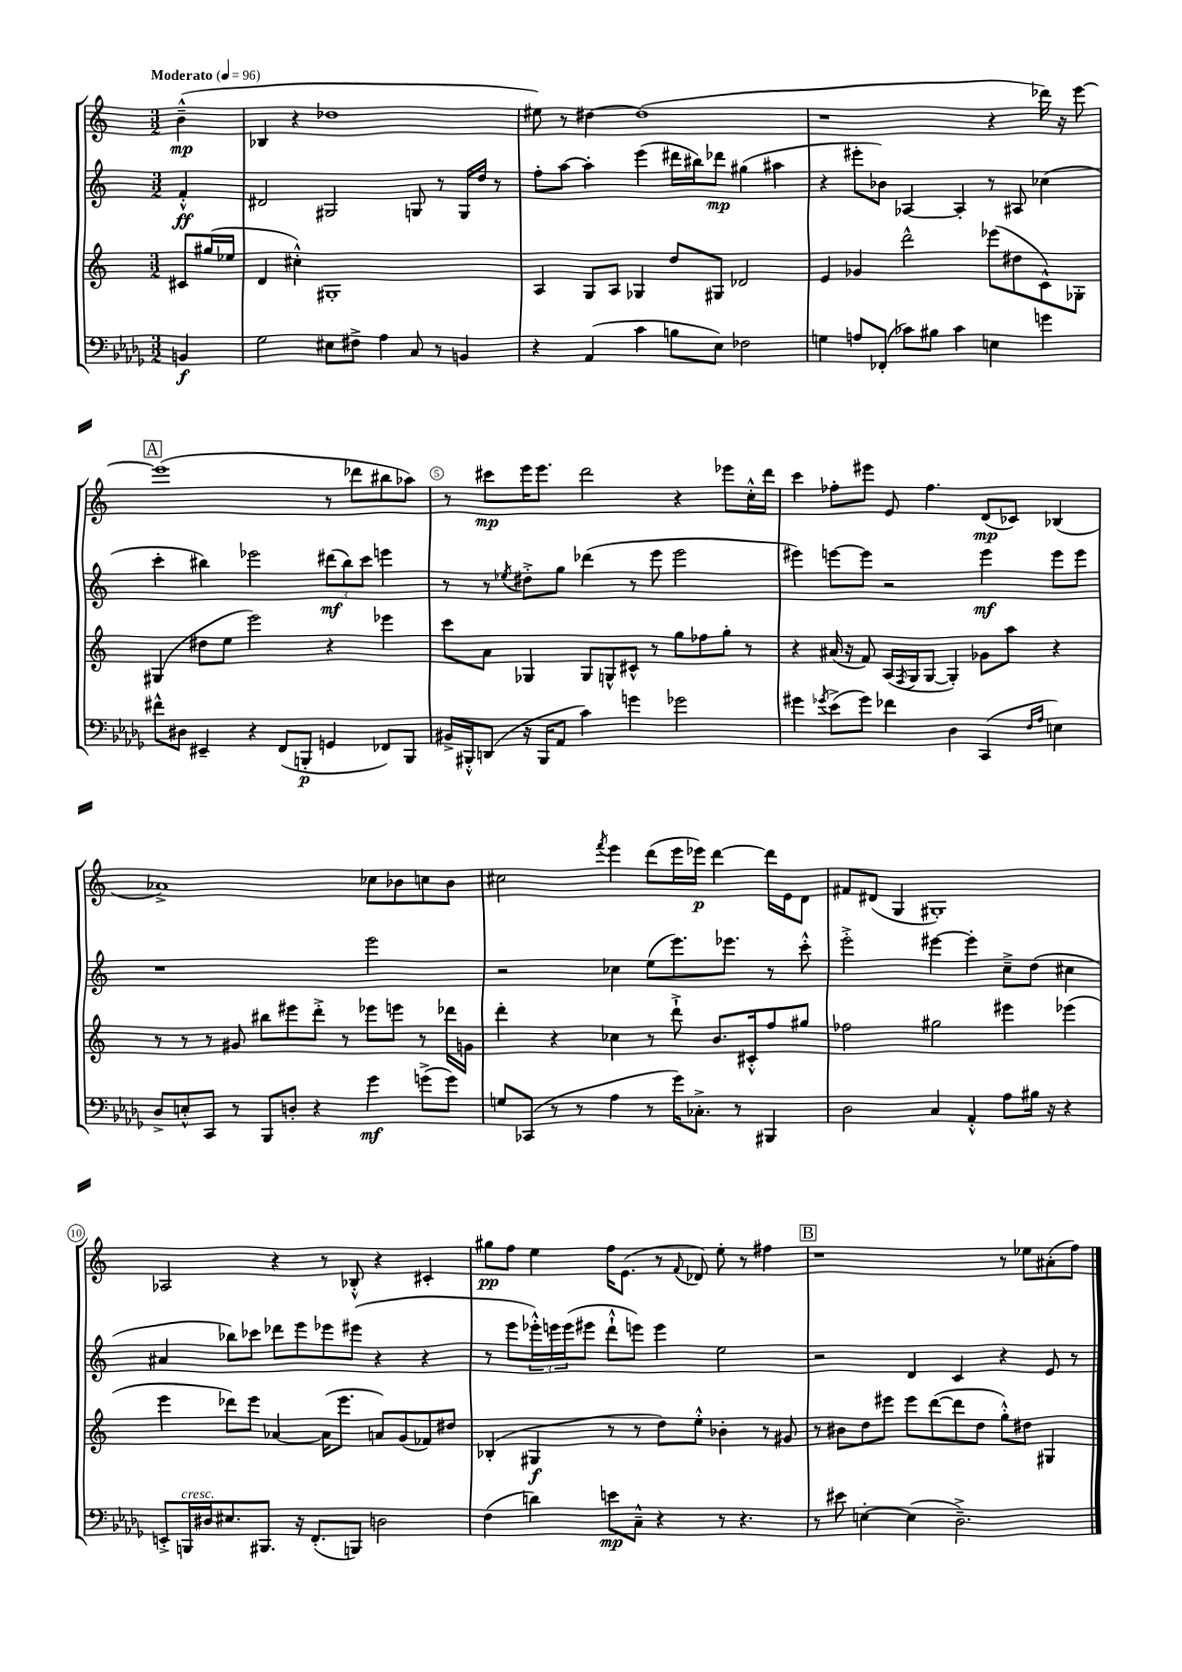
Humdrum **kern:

**kern	**kern	**kern	**kern
*staff4	*staff3	*staff2	*staff1
*clefF4	*clefG2	*clefG2	*clefG2
*k[b-e-a-d-g-]	*k[]	*k[]	*k[]
*M3/2	*M3/2	*M3/2	*M3/2
*MM96	*MM96	*MM96	*MM96
4BB	8c#	4f'^^	(4b~^^
.	(16gg#	.	.
.	16ee-	.	.
=	=	=	=
2G-	4d	2d#	4B-
.	4cc#'^^)	.	4r
8E#	1G#'	2G#	1dd-
8F#^	.	.	.
4A-	.	.	.
8C	.	8G	.
8r	.	8r	.
4BB	.	16G	.
.	.	16dd	.
.	.	8r	.
=	=	=	=
4r	4A	8ff'	8ee#)
.	.	[8aa	8r
(4AA-	8G	4aa']	[4dd#
.	8A	.	.
4c	4G-	(4eee	(1dd#]
8B	8dd	16ddd#	.
.	.	16bb#)	.
8E-)	8G#	8ddd-	.
2F-	2d-	(4gg#	.
.	.	4aa#	.
=	=	=	=
4G	4e	4r	1r
8A	4g-	8eee#'	.
(8FF-'	.	8b-)	.
8c-)	2ddd^^	[4A-	.
8B#	.	.	.
4c-	.	4A-']	.
4E	(8eee-	8r	4r
.	8dd#	8A#	.
4g	8c^^)	(4cc-	16ddd-)
.	.	.	16r
.	8G-'	.	[8eee
=	=	=	=
8f#^^	(4G#	4ccc'	(1eee]
8D#	.	.	.
4EE#~	8dd#	4bb#)	.
.	8ee	.	.
4r	2eee)	2eee-	.
(8FF	.	.	.
8BBB'	.	.	.
4GG	4r	(12ddd#	8r
.	.	12bb#)	.
.	.	.	8ddd-
.	.	12ccc	.
8FF-)	4eee-	4eee	8bb#
8BBB	.	.	8aa-)
=	=	=	=
16BB#^	8ccc	8r	8r
16BBB#'^^	.	.	.
(8DD	8a	8r	8ccc#
.	.	8qee-	.
16r	4G-	8dd#'^	16eee
16BBB#	.	.	8.eee
8AA-	.	8gg	.
4c)	8G-	(4ddd-	2ddd
.	8G^^	.	.
4g	8c#^^	8r	.
.	8r	8eee	.
2g-	8gg	2eee	4r
.	8ff-	.	.
.	8gg'	.	8eee-
.	8r	.	16cc'^^
.	.	.	16ddd
=	=	=	=
4g#	4r	4eee#)	4ccc
8qg-	.	.	.
(8e-^	(16a#	[8eee	8ff-'
.	16r	.	.
8g-)	8f)	8eee]	8eee#
4f-	(16A	2r	8e
.	8qF	.	.
.	16G	.	.
.	[8G	.	4.ff-
4D-	4G'])	.	.
(4CC	8g-	4eee	(8d
.	8aa	.	8c-)
16qqF	.	.	.
16qqA-	.	.	.
4E)	4r	8eee	(4B-
.	.	8eee	.
=	=	=	=
8D-^	8r	1r	1a-^)
8E'^^	8r	.	.
8CC	8r	.	.
8r	8g#	.	.
8BBB-	8bb#	.	.
8D'	8eee#	.	.
4r	8ddd'^	.	.
.	8r	.	.
4g-	8eee-	2eee	8cc-
.	8eee	.	8b-
(8g^	8r	.	8cc
8g)	16ddd-	.	8b-
.	16g	.	.
=	=	=	=
8G	4ddd'	2r	2cc#
(8CC-	.	.	.
8r	4r	.	.
8r	.	.	.
.	.	.	8qfff
4A-	4cc-	4cc-	4eee
8r	8r	(8ee	(8ddd
16g-)	8ddd`^	8.eee)	16eee
8.C-'^	.	.	16eee-)
.	8.b	.	[4ddd
.	.	8.eee-	.
8r	.	.	.
.	16c#'^^	.	.
4BBB#	8ff	8r	16ddd]
.	.	.	16e
.	8gg#	8ccc'^^	8d
=	=	=	=
2D-	2ff-	2eee'^	8f#
.	.	.	(8d#
.	.	.	4G
4C	2gg#	[4eee#	1G#')
4AA-'^^	.	4eee#']	.
8A-	4eee#	8cc~^	.
16B#	.	(8dd	.
16r	.	.	.
4r	(4eee-	4cc#	.
=	=	=	=
8EE'^	4eee	4a#	2A-
16BBB	.	.	.
16D#	.	.	.
8.E#	8ddd-)	8bb-)	.
.	8eee	8ccc-	.
8.BBB#	.	.	.
.	[4a-	8ddd-	4r
16r	.	8eee	.
(8.FF'	.	.	.
.	(16a-]	8eee-	8r
.	8.eee	.	.
8BBB)	.	(8eee#	8B-'^^
2D	8a)	4r	4r
.	(8g	.	.
.	8f-)	4r	4c#'
.	8dd#	.	.
=	=	=	=
(4F	(4B-'	8r	8gg#
.	.	8eee	8ff
4d)	4G#	24eee-'^^)	4ee
.	.	24eee	.
.	.	(24eee	.
.	.	8eee#	.
8e	8r	8ddd`^^	16ff
.	.	.	(8.e
8C~^^	8r	8eee)	.
4r	8dd)	4eee	8r
.	.	.	8qqf
.	8ee'^^	.	8d-)
8r	4b-'	2ee	8ee'
4.r	.	.	8r
.	8r	.	4ff#
.	8g#	.	.
=	=	=	=
8r	8r	2r	1r
8e#	8b#	.	.
[4E'	8dd	.	.
.	8eee#	.	.
(4E]	8eee#	4d	.
.	([8ddd	.	.
2.D-~^)	8ddd]	4c	.
.	8dd	.	.
.	8gg'^^)	4r	8r
.	8dd#	.	8ee-
.	4G#	8e	(8a#'
.	.	8r	8ff)
==	==	==	==
*-	*-	*-	*-
